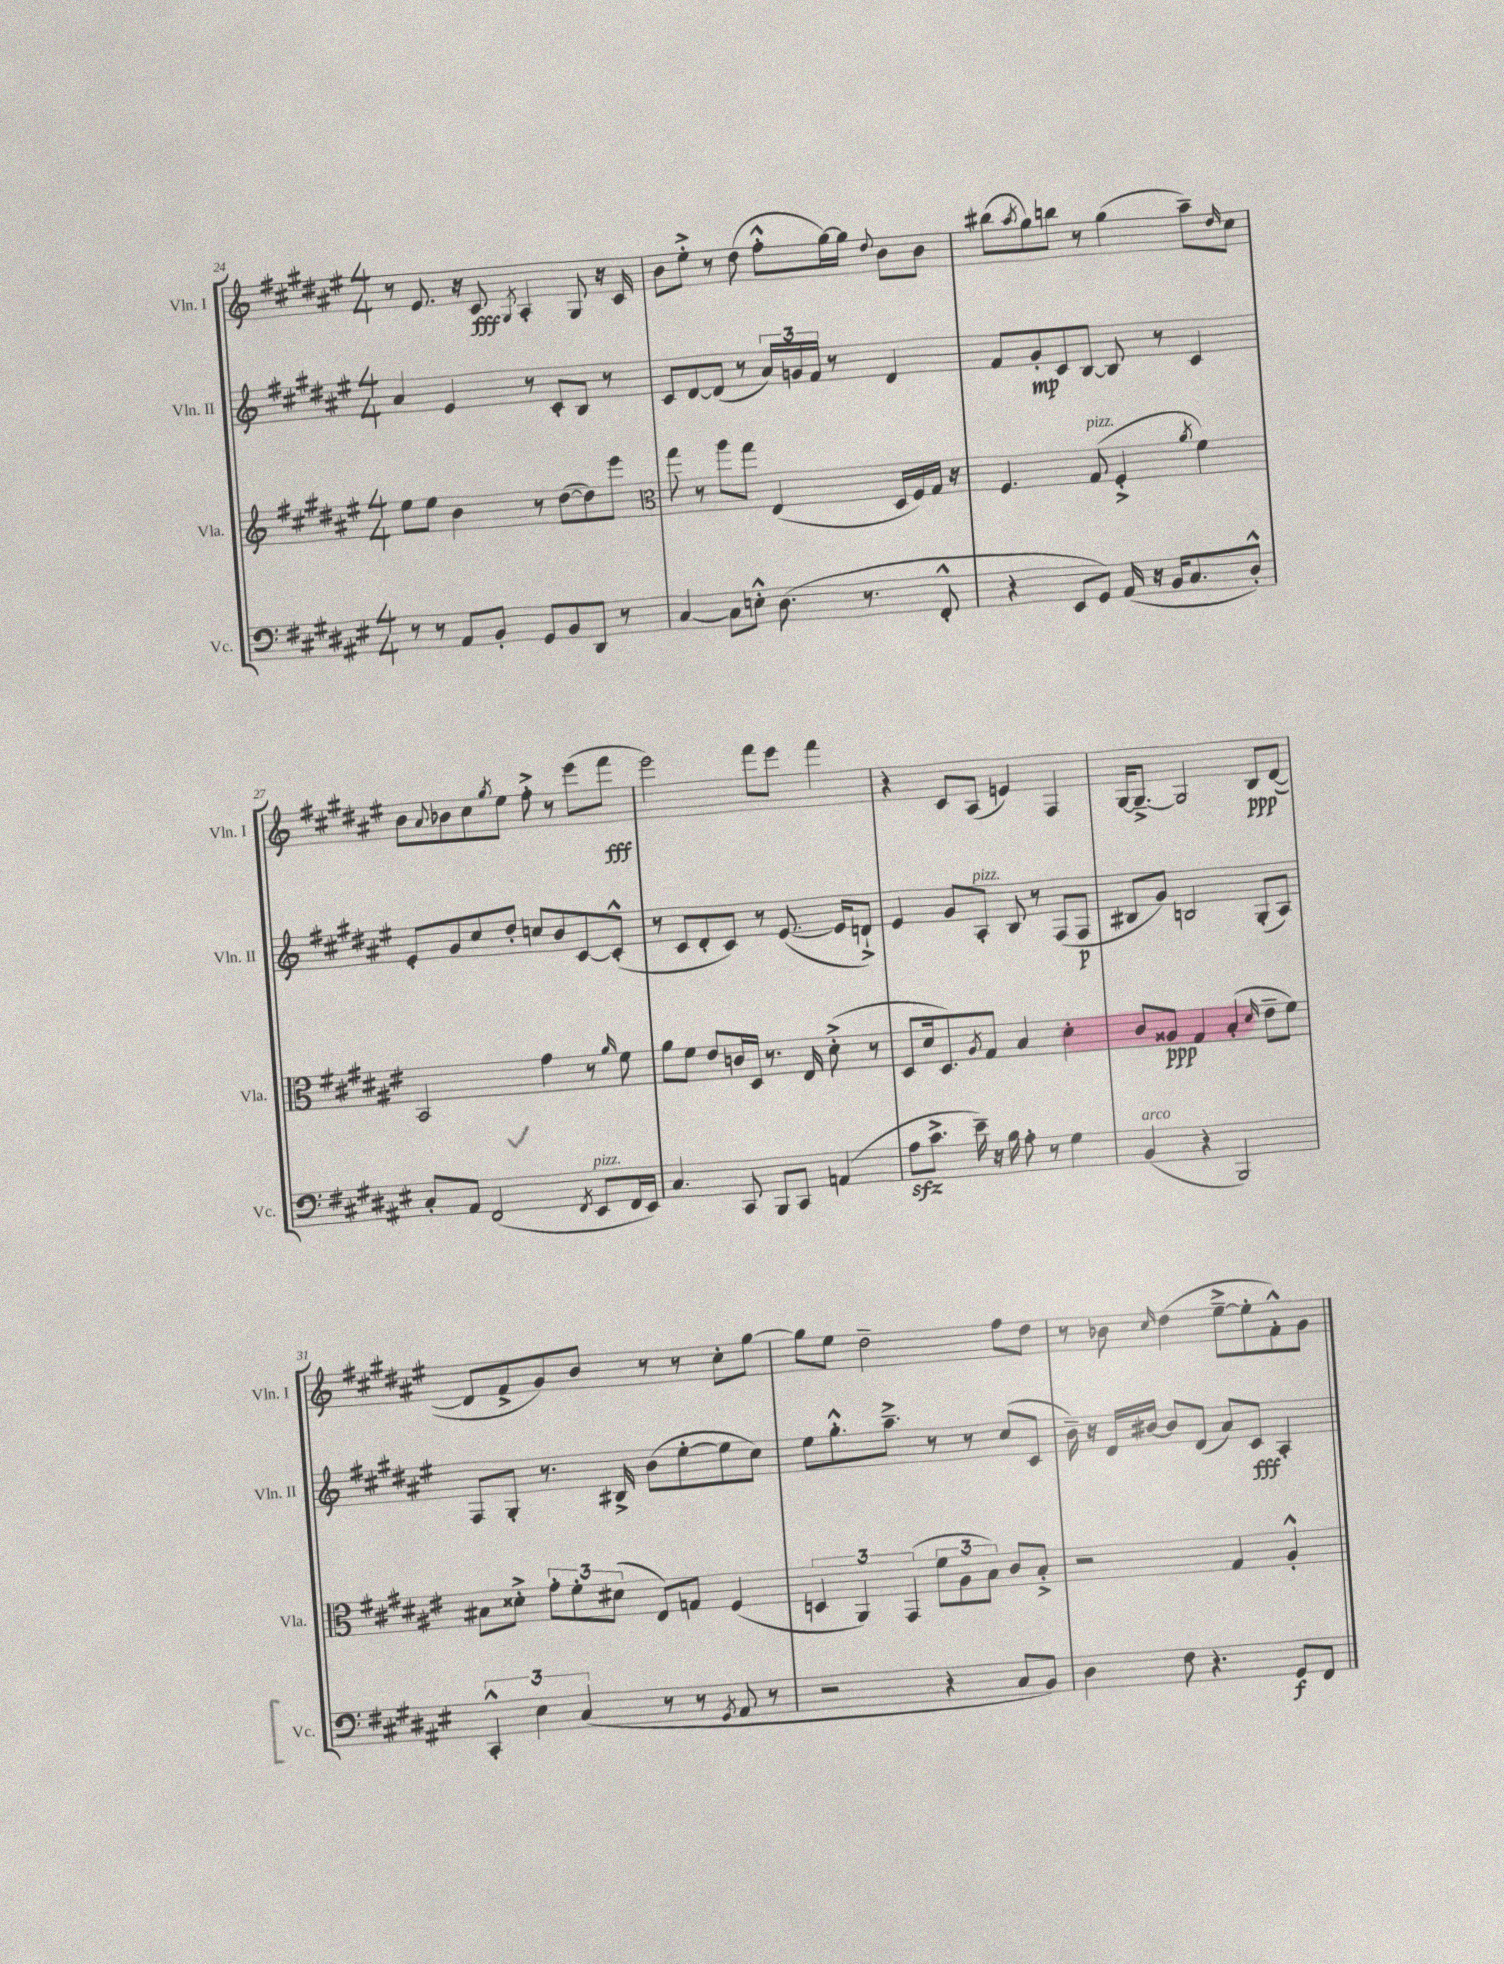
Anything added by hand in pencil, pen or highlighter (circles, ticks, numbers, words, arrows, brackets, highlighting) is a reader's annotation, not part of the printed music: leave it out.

**kern	**dynam	**kern	**dynam	**kern	**dynam	**kern	**dynam
*part4	*part4	*part3	*part3	*part2	*part2	*part1	*part1
*staff4	*staff4	*staff3	*staff3	*staff2	*staff2	*staff1	*staff1
*I"Vc.	*	*I"Vla.	*	*I"Vln. II	*	*I"Vln. I	*
*I'Vc.	*	*I'Vla.	*	*I'Vln. II	*	*I'Vln. I	*
*clefF4	*	*clefG2	*	*clefG2	*	*clefG2	*
*k[f#c#g#d#a#e#]	*	*k[f#c#g#d#a#e#]	*	*k[f#c#g#d#a#e#]	*	*k[f#c#g#d#a#e#]	*
*M4/4	*	*M4/4	*	*M4/4	*	*M4/4	*
=24	=24	=24	=24	=24	=24	=24	=24
8r	.	8ee#\L	.	4a#/	.	8r	.
8r	.	8ee#\J	.	.	.	8.e#/	.
8AA#/L	.	4b\	.	4e#/	.	.	.
.	.	.	.	.	.	16r	.
8BB'/J	.	.	.	.	.	8c#/	fff
.	.	.	.	.	.	8qG#/	.
8GG#/L	.	8r	.	8r	.	4A#'/	.
8BB/	.	([8dd#\L	.	8c#'/L	.	.	.
8DD#/J	.	8dd#\])	.	8B/J	.	8G#/	.
8r	.	8eee#\J	.	8r	.	16r	.
.	.	.	.	.	.	16c#/	.
=25	=25	=25	=25	=25	=25	=25	=25
*	*	*clefC3	*	*	*	*	*
[4C#/	.	8gg#\	.	8c#/L	.	8b\L	.
.	.	8r	.	[8d#/	.	8ee#'^\J	.
8C#\L]	.	8aa#\L	.	(8d#/J]	.	8r	.
8En'^^\J	.	8gg#\J	.	8r	.	(8dd#\	.
(8.D#\	.	(4E#/	.	24a#/LL)	.	8ff#'^^\L	.
.	.	.	.	24gn/	.	.	.
.	.	.	.	24f#/JJ	.	.	.
.	.	.	.	8r	.	[16gg#\L)	.
8.r	.	.	.	.	.	16gg#\JJ]	.
.	.	.	.	.	.	8qqdd#/	.
.	.	16D#/LL	.	4d#/	.	8b\L	.
.	.	16F#/)	.	.	.	.	.
8FF#'^^/	.	16G#/JJ	.	.	.	8b\J	.
.	.	16r	.	.	.	.	.
=26	=26	=26	=26	=26	=26	=26	=26
4r	.	4.F#/	.	8f#/L	.	(8bb#X\L	.
.	.	.	.	.	.	8qaa#/	.
.	.	.	.	8g#'/	mp	8gg#\)	.
8EE#/L	.	.	.	8c#/	.	8bbn\J	.
!	!	!LO:TX:a:i:t=pizz.	!	!	!	!	!
8GG#/J)	.	(8G#/	.	[8B/J	.	8r	.
(16AA#/	.	4F#'^/	.	8B/]	.	(4gg#\	.
16r	.	.	.	.	.	.	.
16BB/KL	.	.	.	8r	.	.	.
8.C#/	.	.	.	.	.	.	.
.	.	8qa#/	.	.	.	.	.
.	.	4f#\)	.	4c#/	.	8aa#~\L)	.
.	.	.	.	.	.	16qqdd#/	.
8D#'^^/J)	.	.	.	.	.	8cc#\J	.
!!LO:LB:g=z
=27	=27	=27	=27	=27	=27	=27	=27
8C#'/L	.	2BB/	.	8e#'/L	.	8b\L	.
.	.	.	.	.	.	8qqa#/	.
8AA#/J	.	.	.	8g#/	.	8b-X\	.
(2FF#/	.	.	.	8cc#/	.	8cc#\	.
.	.	.	.	.	.	8qgg#/	.
.	.	.	.	8dd#'/J	.	8ee#\J	.
.	.	4g#\	.	8ccn/L	.	8ff#'^\	.
.	.	.	.	8b/	.	8r	.
8qFF#/	.	.	.	.	.	.	.
!LO:TX:a:i:t=pizz.	!	!	!	!	!	!	!
8EE#/L	.	8r	.	[8c#/	.	(8eee#\L	.
.	.	16qqa#/	.	.	.	.	.
16FF#/L	.	8f#\	.	(8c#'^^/J]	.	8fff#\J	fff
16EE#/JJ)	.	.	.	.	.	.	.
=28	=28	=28	=28	=28	=28	=28	=28
4.C#/	.	8a#\L	.	8r	.	2eee#\)	.
.	.	8f#\J	.	8c#/L	.	.	.
.	.	8e#/L	.	8d#'/	.	.	.
8CC#/	.	16cn/L	.	8c#/J)	.	.	.
.	.	16D#/JJ	.	.	.	.	.
8BBB/L	.	8.r	.	8r	.	8fff#\L	.
8CC#/J	.	.	.	([8.e#/	.	8eee#\J	.
.	.	16E#/	.	.	.	.	.
(4AAn/	.	(8d#'^\	.	.	.	4fff#\	.
.	.	.	.	16e#/KL]	.	.	.
.	.	8r	.	8dn`^/J)	.	.	.
=29	=29	=29	=29	=29	=29	=29	=29
8A#zz\L	.	8D#/L	.	4e#/	.	4r	.
8.c#^\J	.	16d#/k	.	.	.	.	.
.	.	8.D#/)	.	.	.	.	.
.	.	.	.	8g#/L	.	8c#/L	.
16e#~\)	.	.	.	.	.	.	.
.	.	8qA#/	.	.	.	.	.
!	!	!	!	!LO:TX:a:i:t=pizz.	!	!	!
16r	.	8G#/J	.	8A#'/J	.	(8A#/J	.
16B\	.	.	.	.	.	.	.
8A#'\	.	4B/	.	8B/	.	4en/)	.
8r	.	.	.	8r	.	.	.
4G#\	.	4d#'\	.	(8F#/L	.	4F#/	.
.	.	.	.	8F#/J	p	.	.
=30	=30	=30	=30	=30	=30	=30	=30
!LO:TX:a:i:t=arco	!	!	!	!	!	!	!
(4BB/	.	8c#/L	.	8B#X/L	.	[16G#/KL	.
.	.	.	.	.	.	8.G#~^/J_	.
.	.	8A##X/J	ppp	8g#/J)	.	.	.
4r	.	4G#/	.	2Bn/	.	2G#/]	.
2BBB/)	.	(4B'/	.	.	.	.	.
.	.	16qqd#/	.	.	.	.	.
.	.	8e#~\L	.	(8G#'/L	.	8B/L	ppp
.	.	8f#\J)	.	8A#/J)	.	([8d#/J	.
!!LO:LB:g=z
=31	=31	=31	=31	=31	=31	=31	=31
6CC#'^^/	.	8B#X\L	.	8F#/L	.	8d#/L]	.
.	.	8d##X'^\J	.	8G#'/J	.	8f#^/	.
6E#\	.	.	.	.	.	.	.
.	.	12g#'\L	.	8.r	.	8g#/)	.
(6C#/	.	12f#'\	.	.	.	.	.
.	.	.	.	.	.	8b/J	.
.	.	(12d#X\J	.	.	.	.	.
.	.	.	.	16B#X^/	.	.	.
8r	.	8E#/L)	.	(8b\L	.	8r	.
8r	.	8Gn/J	.	[8ee#'\	.	8r	.
8qGG#/	.	.	.	.	.	.	.
8AA#/	.	(4F#/	.	8ee#\]	.	8cc#'\L	.
8r	.	.	.	8cc#\J)	.	[8gg#\J	.
=32	=32	=32	=32	=32	=32	=32	=32
2r	.	6Dn/	.	8ee#\L	.	8gg#\L]	.
.	.	.	.	8.gg#'^^\	.	8ee#\J	.
.	.	6AA#/)	.	.	.	.	.
.	.	.	.	.	.	2dd#~\	.
.	.	.	.	8.aa#~^\J	.	.	.
.	.	(6GG#/	.	.	.	.	.
4r	.	12f#\L	.	8r	.	.	.
.	.	12A#\	.	.	.	.	.
.	.	.	.	8r	.	.	.
.	.	12B\J)	.	.	.	.	.
8C#/L	.	8c#/L	.	(8cc#/L	.	8ff#\L	.
8BB/J)	.	8B'^/J	.	8c#/J	.	8dd#\J	.
=33	=33	=33	=33	=33	=33	=33	=33
4D#\	.	2r	.	16b~\)	.	8r	.
.	.	.	.	16r	.	.	.
.	.	.	.	16d#/LL	.	8b-X\	.
.	.	.	.	[16b#X/JJ	.	.	.
.	.	.	.	.	.	16qqcc#/	.
8F#\	.	.	.	8b#/L]	.	(4dd#\	.
4.r	.	.	.	(8d#/J	.	.	.
.	.	4G#/	.	8a#/L)	.	[8ee#~^\L	.
.	.	.	.	8c#/J	fff	8ee#'\]	.
8GG#/L	f	4A#'^^/	.	4A#'/	.	8f#'^^\)	.
8FF#/J	.	.	.	.	.	8g#\J	.
==	==	==	==	==	==	==	==
*-	*-	*-	*-	*-	*-	*-	*-
